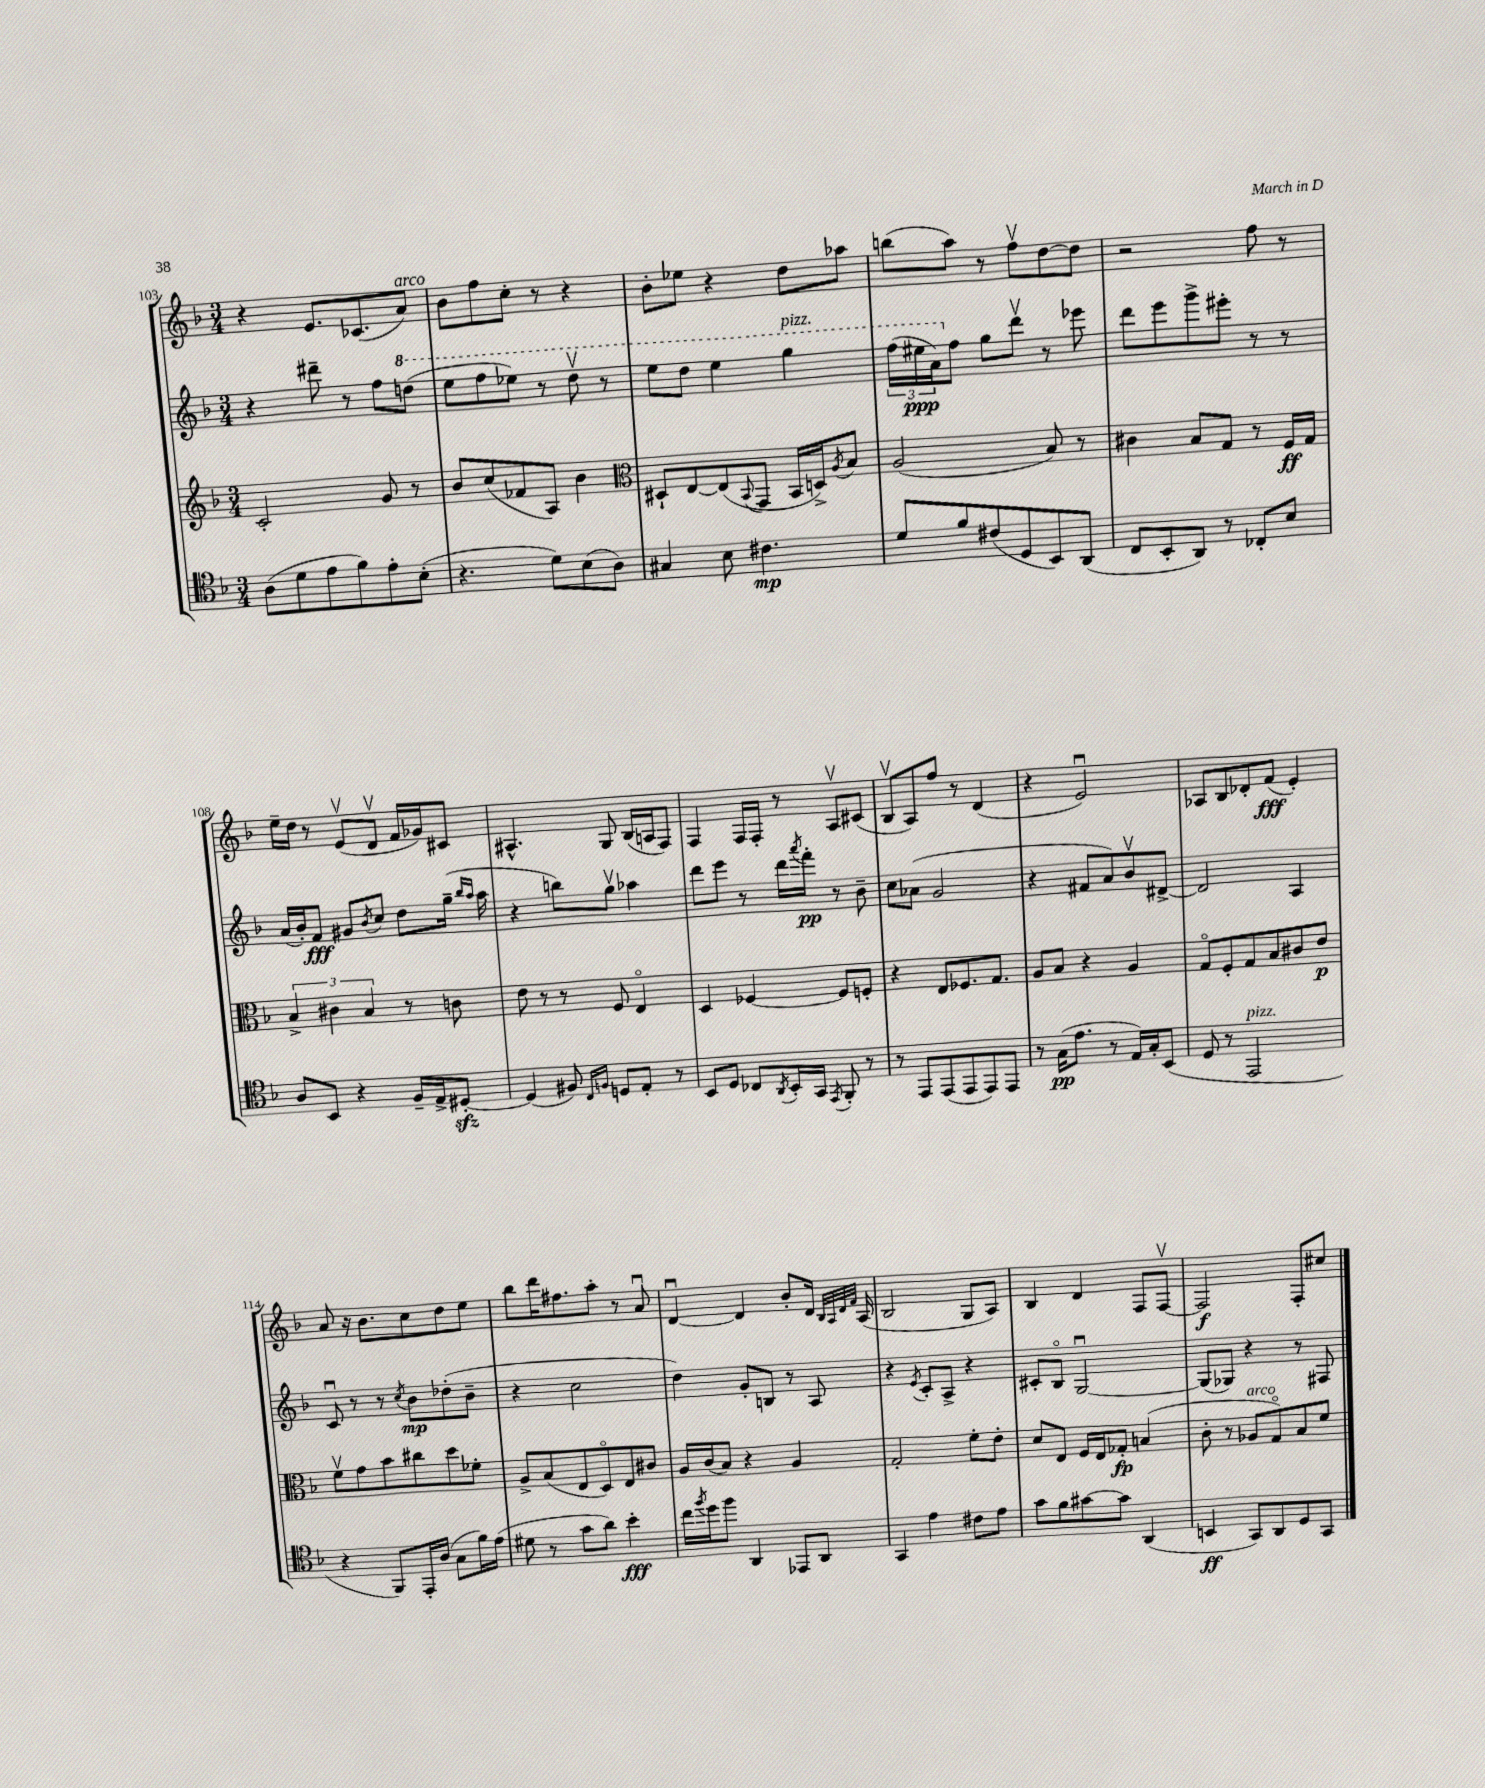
<<
\new StaffGroup <<
\new Staff = "s0" {
    \clef treble \key f \major \numericTimeSignature \time 3/4
    r4 e'8. ces'8.( a'8^\markup { \italic "arco" }) |
    bes'8 f''8 c''8-. r8 r4 |
    bes'8-. ees''8 r4 d''8 aes''8 |
    b''8( a''8) r8 f''8\upbow d''8~ d''8 |
    r2 f''8 r8 |
    e''16-- d''16 r8 e'8\upbow( d'8\upbow f'16 ges'16) cis'8 |
    ais4.-^ g8 bes16( a16 f8) |
    f4 f16 f16-. r8 a8\upbow cis'8( |
    bes8\upbow a8) f''8 r8 d'4( |
    r4 e'2\downbow) |
    aes8 bes8 des'8-. f'8\fff( e'4-.) |
    a'8 r16 bes'8. c''8 d''8 e''8 |
    bes''8 d'''16 fis''8. a''8-. r8 a'8\downbow |
    d'4~\downbow d'4 bes'8-. d'16 \grace { bes32 a32 d'32 f'32 } a16( |
    bes2 g8 a8) |
    bes4 d'4 f8 f8~\upbow |
    f2\f f8-. cis''8 \bar "|." |
}
\new Staff = "s1" {
    \clef treble \key f \major \numericTimeSignature \time 3/4
    r4 dis'''8-- r8 f''8 \ottava #1 d'''8( |
    e'''8 f'''8 ees'''8) r8 d'''8\upbow r8 |
    e'''8 d'''8 e'''4 g'''4^\markup { \italic "pizz." } |
    \tuplet 3/2 { f'''16( eis'''16\ppp a''16) \ottava #0 } f''8 g''8 d'''8\upbow r8 ees'''8 |
    d'''8 e'''8 g'''8-> eis'''8-. r8 r8 |
    a'16( bes'16-.) f'8\fff gis'8 \acciaccatura { bes'8 } c''8 d''8 g''16--( \grace { bes''16 a''16 } a''16 |
    r4 b''8) g''8\upbow aes''4 |
    d'''8 e'''8 r8 d'''16 \acciaccatura { a'''8 } f'''16-.\pp r8 bes'8-- |
    c''8 aes'8( g'2 |
    r4 fis'8 a'8) bes'8\upbow dis'8~-> |
    dis'2 a4 |
    c'8\downbow r8 r8 \acciaccatura { c''8 } bes'8\mp des''8-.( bes'8-- |
    r4 c''2 |
    d''4) g'8-. b8 r8 a8 |
    r4 \acciaccatura { e'8 } c'8-. a8-> r4 |
    cis'8-. bes8\flageolet g2~\downbow |
    g8( ges8) r4 r8 fis8 \bar "|." |
}
\new Staff = "s2" {
    \clef treble \key f \major \numericTimeSignature \time 3/4
    c'2-. g'8 r8 |
    bes'8 c''8( fes'8 a8) bes'4 |
    \clef alto dis8-! e8~ e8( \appoggiatura { bes,8 } g,8 bes,16 d16->) \acciaccatura { a8 } bes8 |
    a2( bes8) r8 |
    cis'4 bes8 g8 r8 f16\ff g16 |
    \tuplet 3/2 { bes4-> cis'4 bes4 } r8 c'8 |
    e'8 r8 r8 f8 e4\flageolet |
    d4 fes4~ fes8 f8-. |
    r4 e8 fes8. g8. |
    a8 bes8 r4 a4 |
    g8\flageolet f8-. g8 bes8 cis'8 e'8\p |
    f'8\upbow g'8 bes'8 cis''8 d''8 fes'8-. |
    a8-> bes8( e8 d8\flageolet) e8 cis'8 |
    a16 c'16( bes8) r4 a4 |
    g2-. f'8-. e'8-. |
    d'8 e8 f16 e16 ges8-.\fp b4( |
    c'8-. r8 aes8^\markup { \italic "arco" } g8\flageolet) bes8 f'8 \bar "|." |
}
\new Staff = "s3" {
    \clef tenor \key f \major \numericTimeSignature \time 3/4
    a8( d'8 e'8 f'8) e'8-. bes8-.( |
    r4. d'8) bes8( a8) |
    gis4 bes8 cis'4.\mp |
    d'8 f'8 cis'8( d8 bes,8) a,8( |
    c8 bes,8-. a,8) r8 ces8-. bes8 |
    a8 bes,8 r4 f16-- e16-> dis8~-.\sfz |
    dis4( fis8) \grace { c16 f16 } d8 e8-. r8 |
    bes,8 d8 ces8 \acciaccatura { a,8 } bes,16-. g,16 \acciaccatura { e,8 } f,8-. r8 |
    r8 e,8 e,8( e,8 e,8) e,8 |
    r8 g16\pp( e'8. r8 e16) g16-. bes,8( |
    d8 r8 e,2^\markup { \italic "pizz." } |
    r4 f,8) e,16-. a16( g8 f'16) e'16( |
    dis'8 r8 g'8 a'8) bes'4-.\fff |
    c''16 \acciaccatura { f''8 } d''16 f''8 a,4 ees,8 a,8 |
    g,4 e'4 cis'8 e'8 |
    g'8 f'8 gis'8~ gis'8 a,4( |
    b,4\ff g,8) a,8 d8 g,8 \bar "|." |
}
>>
>>
\layout { \context { \Score currentBarNumber = #103 } }
